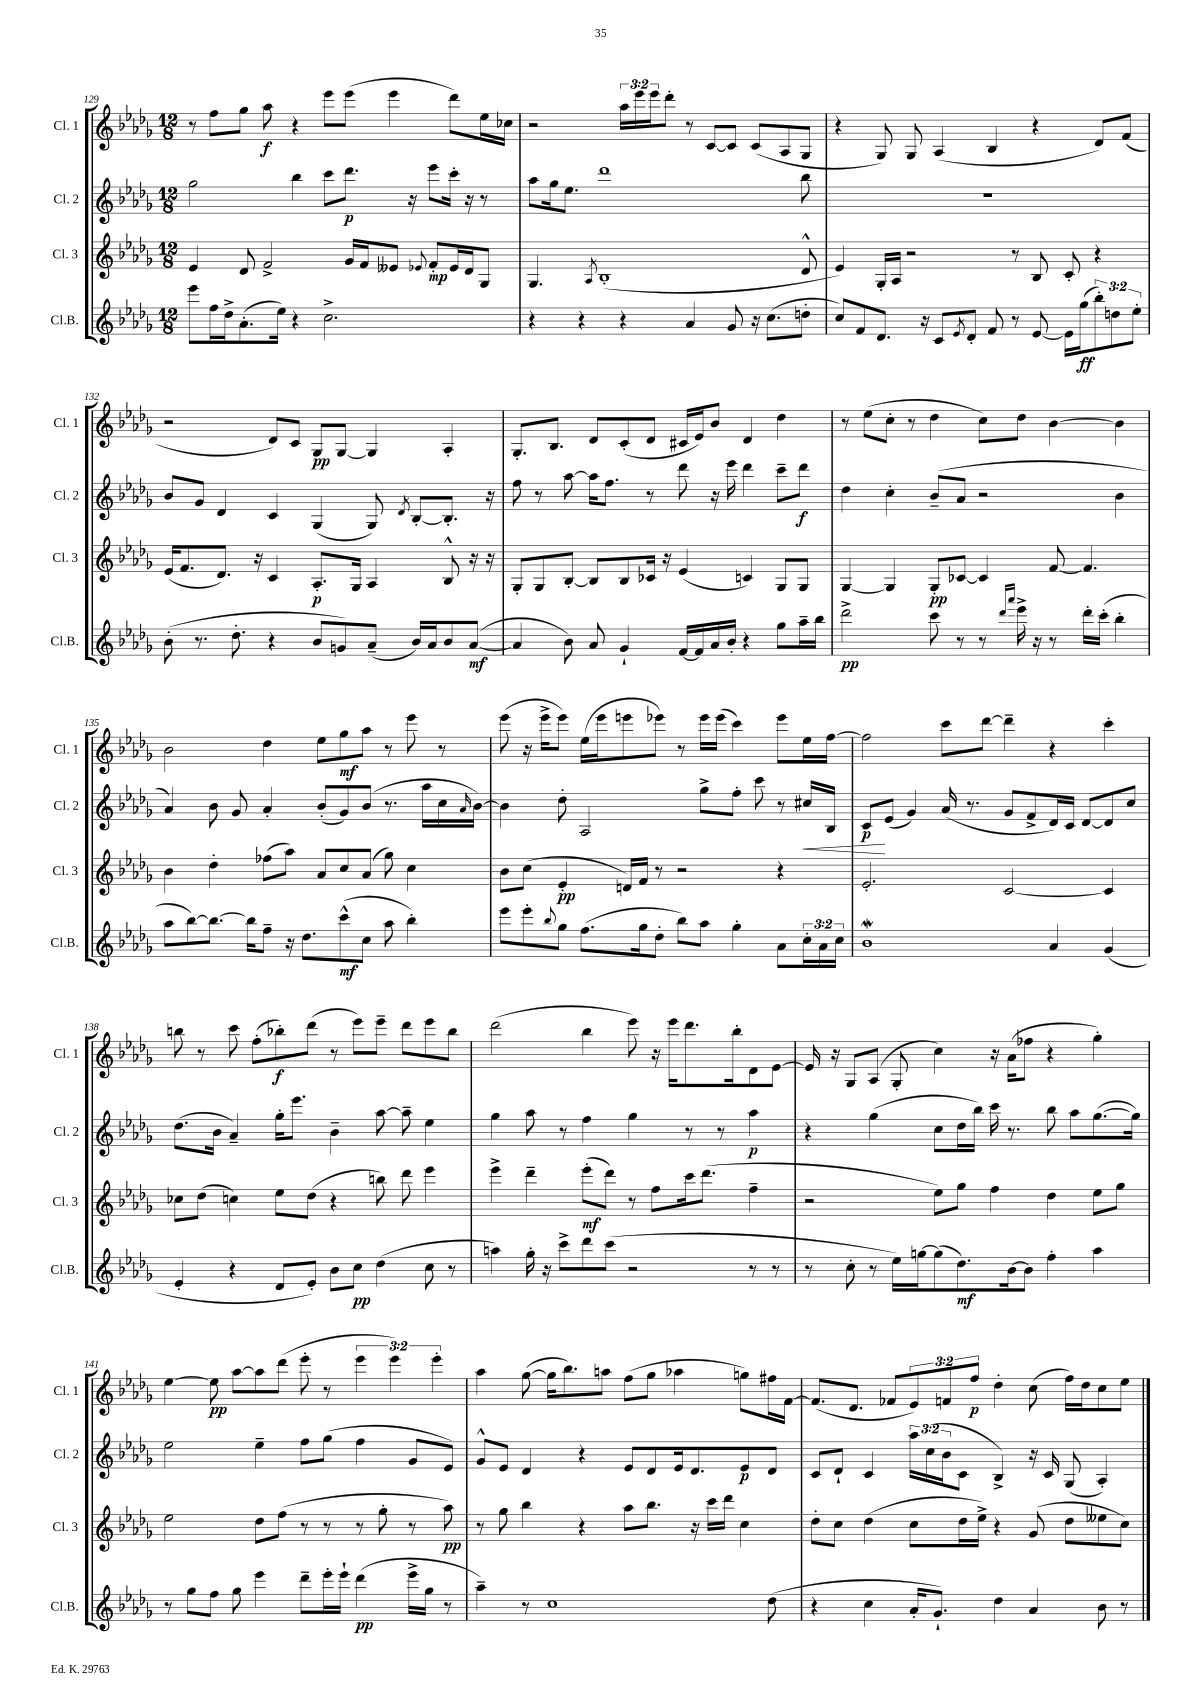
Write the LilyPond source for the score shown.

<<
\new StaffGroup <<
\new Staff = "s0" \with { instrumentName = "Cl. 1" shortInstrumentName = "Cl. 1" } {
    \clef treble \key des \major \numericTimeSignature \time 12/8 \override Staff.TupletNumber.text = #tuplet-number::calc-fraction-text
    r8 f''8 ges''8 aes''8\f r4 ees'''8 ees'''8( ees'''4 des'''8) ees''16 ces''16 |
    r2 \tuplet 3/2 { aes''16 ees'''16 ees'''16 } des'''8-. r8 c'8~ c'8 c'8( aes8 ges8 |
    r4 ges8) ges8 aes4( bes4 r4 des'8) f'8( |
    r2 des'8) c'8 ges8\pp ges8~ ges4 aes4-. |
    ges8.-. bes8. des'8 c'8-.( des'8 cis'16 ees'16) bes'8 des'4 des''4 |
    r8 ees''8( c''8-. r8 des''4 c''8) des''8 bes'4~ bes'4 |
    bes'2 des''4 ees''8 ges''8\mf aes''8 r8 ees'''8 r8 |
    ees'''8( r16 ees'''16-> ees'''8) ees''16( ees'''16 e'''8 ees'''8) r8 ees'''16 ees'''16( c'''4) ees'''8 ees''16 f''16~ |
    f''2 c'''8 des'''8~ des'''4-- r4 c'''4-. |
    b''8 r8 c'''8 f''8-.( bes''8-.\f) des'''8( r8 ees'''8) ees'''8-- des'''8 ees'''8 bes''8 |
    des'''2( bes''4 ees'''8) r16 ees'''16 des'''8. bes''16-. des'8 ees'8~ |
    ees'16 r16 ges8 aes8( ges8-. c''4) r16 aes'16( fes''8 r4 ges''4-.) |
    ees''4~ ees''8\pp aes''8~ aes''8 des'''8( ees'''8-. r8 \tuplet 3/2 { ees'''4 ees'''4) ees'''4-. } |
    aes''4 ges''8~( ges''16 bes''8.) a''8 f''8( ges''8 aes''4 g''8) fis''16 f'16~ |
    f'8.( des'8. fes'8 \tuplet 3/2 { ees'8) f'8 f''8\p } des''4-. c''8( f''16) des''16 c''8 ees''8 \bar "|." |
}
\new Staff = "s1" \with { instrumentName = "Cl. 2" shortInstrumentName = "Cl. 2" } {
    \clef treble \key des \major \numericTimeSignature \time 12/8 \override Staff.TupletNumber.text = #tuplet-number::calc-fraction-text
    ges''2 bes''4 c'''8 des'''8.\p r16 ees'''8 c'''16-. r16 r8 |
    aes''8 ges''16 ees''8. des'''1 bes''8 |
    R1. |
    bes'8 ges'8 des'4 c'4 ges4( ges8) \acciaccatura { des'8 } bes8~-. bes8.-. r16 |
    f''8 r8 aes''8~ aes''16 f''8. r8 des'''8 r16 ees'''16 des'''4 c'''8-- des'''8\f |
    des''4 c''4-. bes'8--( aes'8 r2 bes'4 |
    aes'4) bes'8 ges'8 aes'4-. bes'8-.( ges'8) bes'8( r8. aes''16 c''16 \grace { aes'16 } bes'16~) |
    bes'4 des''8-. aes2 ges''8-> f''8-. c'''8 r8 cis''16\< bes16 |
    c'8\p\! ees'8( ges'4) aes'16( r8. ges'8 f'8-> des'16) c'16 des'8~ des'8 c''8 |
    des''8.( bes'16 aes'4--) ges''16-. ees'''8. bes'4-- aes''8~ aes''8-- ees''4 |
    ges''4 aes''8 r8 f''4 ges''4 r8 r8 aes''4\p |
    r4 ges''4( c''8 des''16 bes''16) c'''16 r8. bes''8 aes''8 ges''8.~( ges''16) |
    ees''2 ees''4-- f''8 ges''8( f''4 ges'8 ees'8) |
    ges'8-^ ees'8 des'4 r4 ees'8 des'8 ees'16 des'8. ees'8\p des'8 |
    c'8 des'8-! c'4 \tuplet 3/2 { aes''16 c''16( bes'16 } c'8 bes4->) r16 c'16 ges8( aes4-.) \bar "|." |
}
\new Staff = "s2" \with { instrumentName = "Cl. 3" shortInstrumentName = "Cl. 3" } {
    \clef treble \key des \major \numericTimeSignature \time 12/8
    ees'4 des'8 f'2-> ges'16 f'16 eeses'8 \appoggiatura { ees'8 } f'8-.\mp ees'16 des'16 ges8 |
    ges4. \acciaccatura { aes8 } bes1-.( des'8-^ |
    ees'4) ges16-. aes16 r2 r8 bes8 c'8-. r4 |
    ees'16( f'8. des'8.) r16 c'4 aes8.-.\p ges16 aes4 bes8-^ r16 r16 |
    ges8-. ges8 bes8~-. bes8 bes8 ces'16 r16 ees'4( c'4) ges8 ges8 |
    ges4~ ges4 ges8-.\pp ces'8~ ces'4 f'8~ f'4. |
    bes'4 des''4-. fes''8( aes''8) aes'8 c''8 aes'8( ges''8) c''4 |
    bes'8 c''8( ees'4-.\pp d'16) f'16 r8 r2 r4 |
    ees'2.-. c'2~ c'4 |
    ces''8 des''8( c''4) ees''8 des''8( r4 b''8) des'''8 ees'''4 |
    ees'''4-> des'''4-- ees'''8-.\mf( des'''8) r8 f''8 c'''16 des'''8.( f''4-- |
    r2 ees''8) ges''8 f''4 des''4 ees''8 ges''8 |
    ees''2 des''8 f''8( r8 r8 r8 ges''8-. r8 aes''8\pp) |
    r8 ges''8 bes''4 r4 aes''8 bes''8. r16 c'''16 des'''16 c''4 |
    des''8-. c''8 des''4( c''8 des''16 ees''16->) r4 ges'8( des''8 eeses''8 c''8) \bar "|." |
}
\new Staff = "s3" \with { instrumentName = "Cl.B." shortInstrumentName = "Cl.B." } {
    \clef treble \key des \major \numericTimeSignature \time 12/8 \override Staff.TupletNumber.text = #tuplet-number::calc-fraction-text
    ees'''8 f''16 des''16-> aes'8.-.( ees''16) r4 c''2.-> |
    r4 r4 r4 aes'4 ges'8 r16 c''8.( d''8-. |
    c''8) f'8 des'8. r16 c'8 \acciaccatura { ees'8 } des'8-. f'8 r8 ees'8~ ees'16 ges''16\ff( \tuplet 3/2 { bes''8-.) d''8 ees''8-. } |
    bes'8-.( r8. des''8.-. r4 bes'8 g'8) aes'8--( bes'16) aes'16 bes'8 aes'8~\mf( |
    aes'4 bes'8) aes'8 ges'4-! f'16~ f'16 aes'16 bes'16-. r4 ges''8 aes''16-- bes''16 |
    des'''2->\pp c'''8 r8 r8 \grace { des'''16 aes'''16 } ees'''16-> r16 r8 des'''16-. c'''16-.( bes''4-. |
    aes''8 bes''8~) bes''8.~ bes''16 f''8-- r16 des''8. c'''8-^\mf( c''8 aes''8 bes''4-.) |
    ees'''8 ees'''8-. \appoggiatura { bes''8 } ges''8 f''8.( ges''16 des''8-. bes''8) aes''8 ges''4-. aes'8 \tuplet 3/2 { c''16-. aes'16 c''16 } |
    bes'1\mordent aes'4 ges'4( |
    ees'4-. r4 des'8 ees'8-.) bes'8 c''8\pp des''4( c''8 r8 |
    a''4) ges''16-. r16 c'''8-> des'''8 c'''8( r2 r8 r8 |
    r8 c''8-. r8 ees''16) g''16~ g''8( des''8.\mf) bes'16~ bes'8 f''4-. aes''4 |
    r8 ges''8 f''8 ges''8 ees'''4 des'''8-- ees'''16-. ees'''16-! des'''4\pp( ees'''16-> ges''16 r8 |
    aes''4--) r8 c''1 des''8( |
    r4 c''4 aes'16-. ges'8.-!) des''4 aes'4 bes'8 r8 \bar "|." |
}
>>
>>
\layout { \context { \Score currentBarNumber = #129 } }
